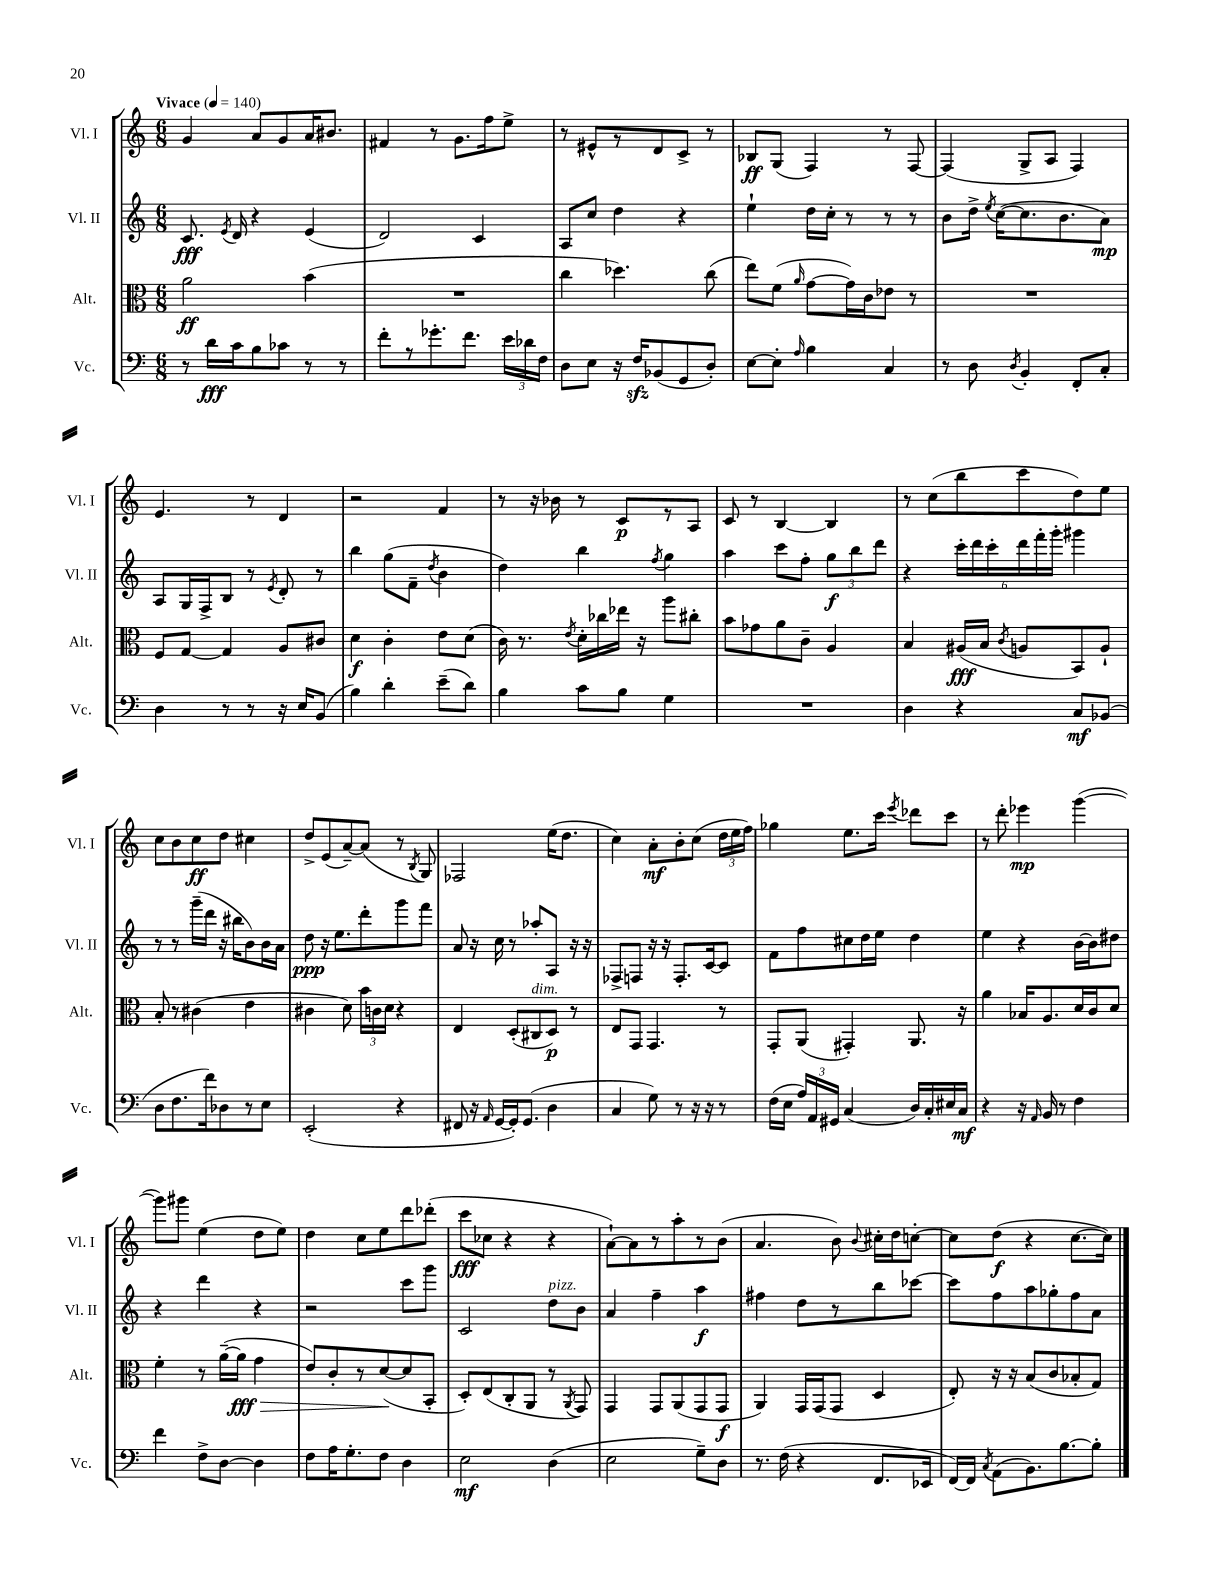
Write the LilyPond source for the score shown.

<<
\new StaffGroup <<
\new Staff = "s0" \with { instrumentName = "Vl. I" shortInstrumentName = "Vl. I" } {
    \clef treble \key c \major \numericTimeSignature \time 6/8 \tempo "Vivace" 4 = 140
    \autoBeamOff g'4 a'8[ g'8 a'16 bis'8.] |
    fis'4 r8 g'8.[ f''16 e''8]-> |
    r8 eis'8[-^ r8 d'8 c'8]-> r8 |
    bes8[\ff g8]( f4) r8 f8~ |
    f4( g8[-> a8] f4) |
    e'4. r8 d'4 |
    r2 f'4 |
    r8 r16 bes'16 r8 c'8[\p r8 a8] |
    c'8 r8 b4~ b4 |
    r8 c''8[( b''8 c'''8 d''8) e''8] |
    c''8[ b'8 c''8\ff d''8] cis''4 |
    d''8[-> e'8( a'8~--) a'8]( r8 \acciaccatura { b8 } g8) |
    fes2 e''16[( d''8.] |
    c''4) a'8[-.\mf b'8-. c''8]( \tuplet 3/2 { d''16[ e''16 f''16]) } |
    ges''4 e''8.[ c'''16] \acciaccatura { e'''8 } des'''8[ c'''8] |
    r8 d'''8-. ees'''4\mp g'''4~( |
    g'''8[) gis'''8] e''4( d''8[ e''8]) |
    d''4 c''8[ e''8 d'''8 des'''8]-.( |
    c'''8[\fff ces''8] r4 r4 |
    a'8[~-!) a'8 r8 a''8-. r8 b'8]( |
    a'4. b'8) \appoggiatura { b'8 } cis''16[-. d''16 c''8]~-. |
    c''8[ d''8]\f( r4 c''8.[~ c''16]) \bar "|." |
}
\new Staff = "s1" \with { instrumentName = "Vl. II" shortInstrumentName = "Vl. II" } {
    \clef treble \key c \major \numericTimeSignature \time 6/8
    \autoBeamOff c'8.\fff \acciaccatura { e'8 } d'16 r4 e'4( |
    d'2) c'4 |
    a8[ c''8] d''4 r4 |
    e''4-! d''16[ c''16]-. r8 r8 r8 |
    b'8[ d''16]-> \acciaccatura { e''8 } c''16[~( c''8. b'8. a'8]\mp) |
    a8[ g16 f16-> b8] r8 \acciaccatura { e'8 } d'8-. r8 |
    b''4 g''8[( f'8]-- \acciaccatura { d''8 } b'4 |
    d''4) b''4 \acciaccatura { f''8 } g''4 |
    a''4 c'''8[ f''8]-. \tuplet 3/2 { g''8[\f b''8 d'''8] } |
    r4 \tuplet 6/4 { c'''16[-. d'''16 c'''16-. d'''16 f'''16-. g'''16]-. } gis'''4 |
    r8 r8 g'''16[--( d'''16] r16 bis''16[ b'8) b'16 a'16] |
    d''8\ppp r16 e''8.[ d'''8-. g'''8 f'''8] |
    a'8 r16 c''16 r8 aes''8[-. a8] r16 r16 |
    fes8[-> f8] r16 r16 f8.[-. c'16~ c'8] |
    f'8[ f''8 cis''8 d''16 e''16] d''4 |
    e''4 r4 b'16[~ b'16 dis''8] |
    r4 d'''4 r4 |
    r2 c'''8[ g'''8] |
    c'2 d''8[^\markup { \italic "pizz." } b'8] |
    a'4 f''4-- a''4\f |
    fis''4 d''8[ r8 b''8 ces'''8]~ |
    ces'''8[ f''8 a''8 ges''8-. f''8 a'8] \bar "|." |
}
\new Staff = "s2" \with { instrumentName = "Alt." shortInstrumentName = "Alt." } {
    \clef alto \key c \major \numericTimeSignature \time 6/8
    \autoBeamOff a'2\ff b'4( |
    R2. |
    c''4 des''4.) c''8( |
    e''8[) f'8]( \grace { a'16 } g'8[~ g'16) c'16 ees'8] r8 |
    R2. |
    f8[ g8]~ g4 a8[ cis'8] |
    d'4\f c'4-. e'8[ d'8]( |
    c'16) r8. \acciaccatura { e'8 } d'16[-. ces''16 ees''16] r16 a''8[ cis''8]-. |
    b'8[ ges'8 a'8 c'8]-- a4 |
    b4 ais16[\fff( b16] \acciaccatura { c'8 } a8[ b,8) a8]-! |
    b8-. r8 cis'4( e'4 |
    cis'4 d'8) \tuplet 3/2 { b'16[ c'16 d'16] } r4 |
    e4 d8[-.( cis8^\markup { \italic "dim." } d8]\p) r8 |
    e8[ g,8] g,4. r8 |
    g,8[-. a,8]( gis,4-.) a,8. r16 |
    a'4 bes16[ a8. d'16 c'16 d'8] |
    f'4-. r8 a'16[~--( a'16]\fff\> g'4 |
    e'8[) c'8-. r8 d'8~\!( d'8 b,8]-. |
    d8[-.) e8( c8-. a,8] r8 \acciaccatura { a,8 } g,8) |
    g,4 g,8[ a,8( g,8 g,8]\f |
    a,4) g,16[ g,16( g,8] d4 |
    e8-.) r16 r16 b8[( c'8 bes8-. g8]) \bar "|." |
}
\new Staff = "s3" \with { instrumentName = "Vc." shortInstrumentName = "Vc." } {
    \clef bass \key c \major \numericTimeSignature \time 6/8
    \autoBeamOff r8 d'16[\fff c'16 b8 ces'8] r8 r8 |
    f'8[-. r8 ges'8.-. f'8.] \tuplet 3/2 { e'16[ des'16 f16] } |
    d8[ e8] r16 f16[\sfz bes,8( g,8 d8]-.) |
    e8[~ e8]-. \grace { a16 } b4 c4 |
    r8 d8 \acciaccatura { d8 } b,4-. f,8[-. c8]-. |
    d4 r8 r8 r16 e16[ b,8]( |
    b4) d'4-. e'8[--( d'8]) |
    b4 c'8[ b8] g4 |
    R2. |
    d4 r4 c8[\mf bes,8]( |
    d8[ f8. f'16) des8 r8 e8] |
    e,2-.( r4 |
    fis,8 r16 \grace { a,16 } g,16[~ g,16-.) g,8.]( d4 |
    c4 g8) r8 r16 r16 r8 |
    f16[( e16] \tuplet 3/2 { a16[) a,16 gis,16] } c4( d16[) c16-. eis16 c16]\mf |
    r4 r16 \grace { a,16 } b,16 r8 f4 |
    f'4 f8[-> d8]~ d4 |
    f8[ a16 g8.-. f8] d4 |
    e2\mf d4( |
    e2 g8[--) d8] |
    r8. f16( r4 f,8.[ ees,16] |
    f,16[~) f,16] \acciaccatura { c8 } a,8[( b,8.) b8.~ b8]-. \bar "|." |
}
>>
>>
\layout { \context { \Score \remove "Bar_number_engraver" } }
